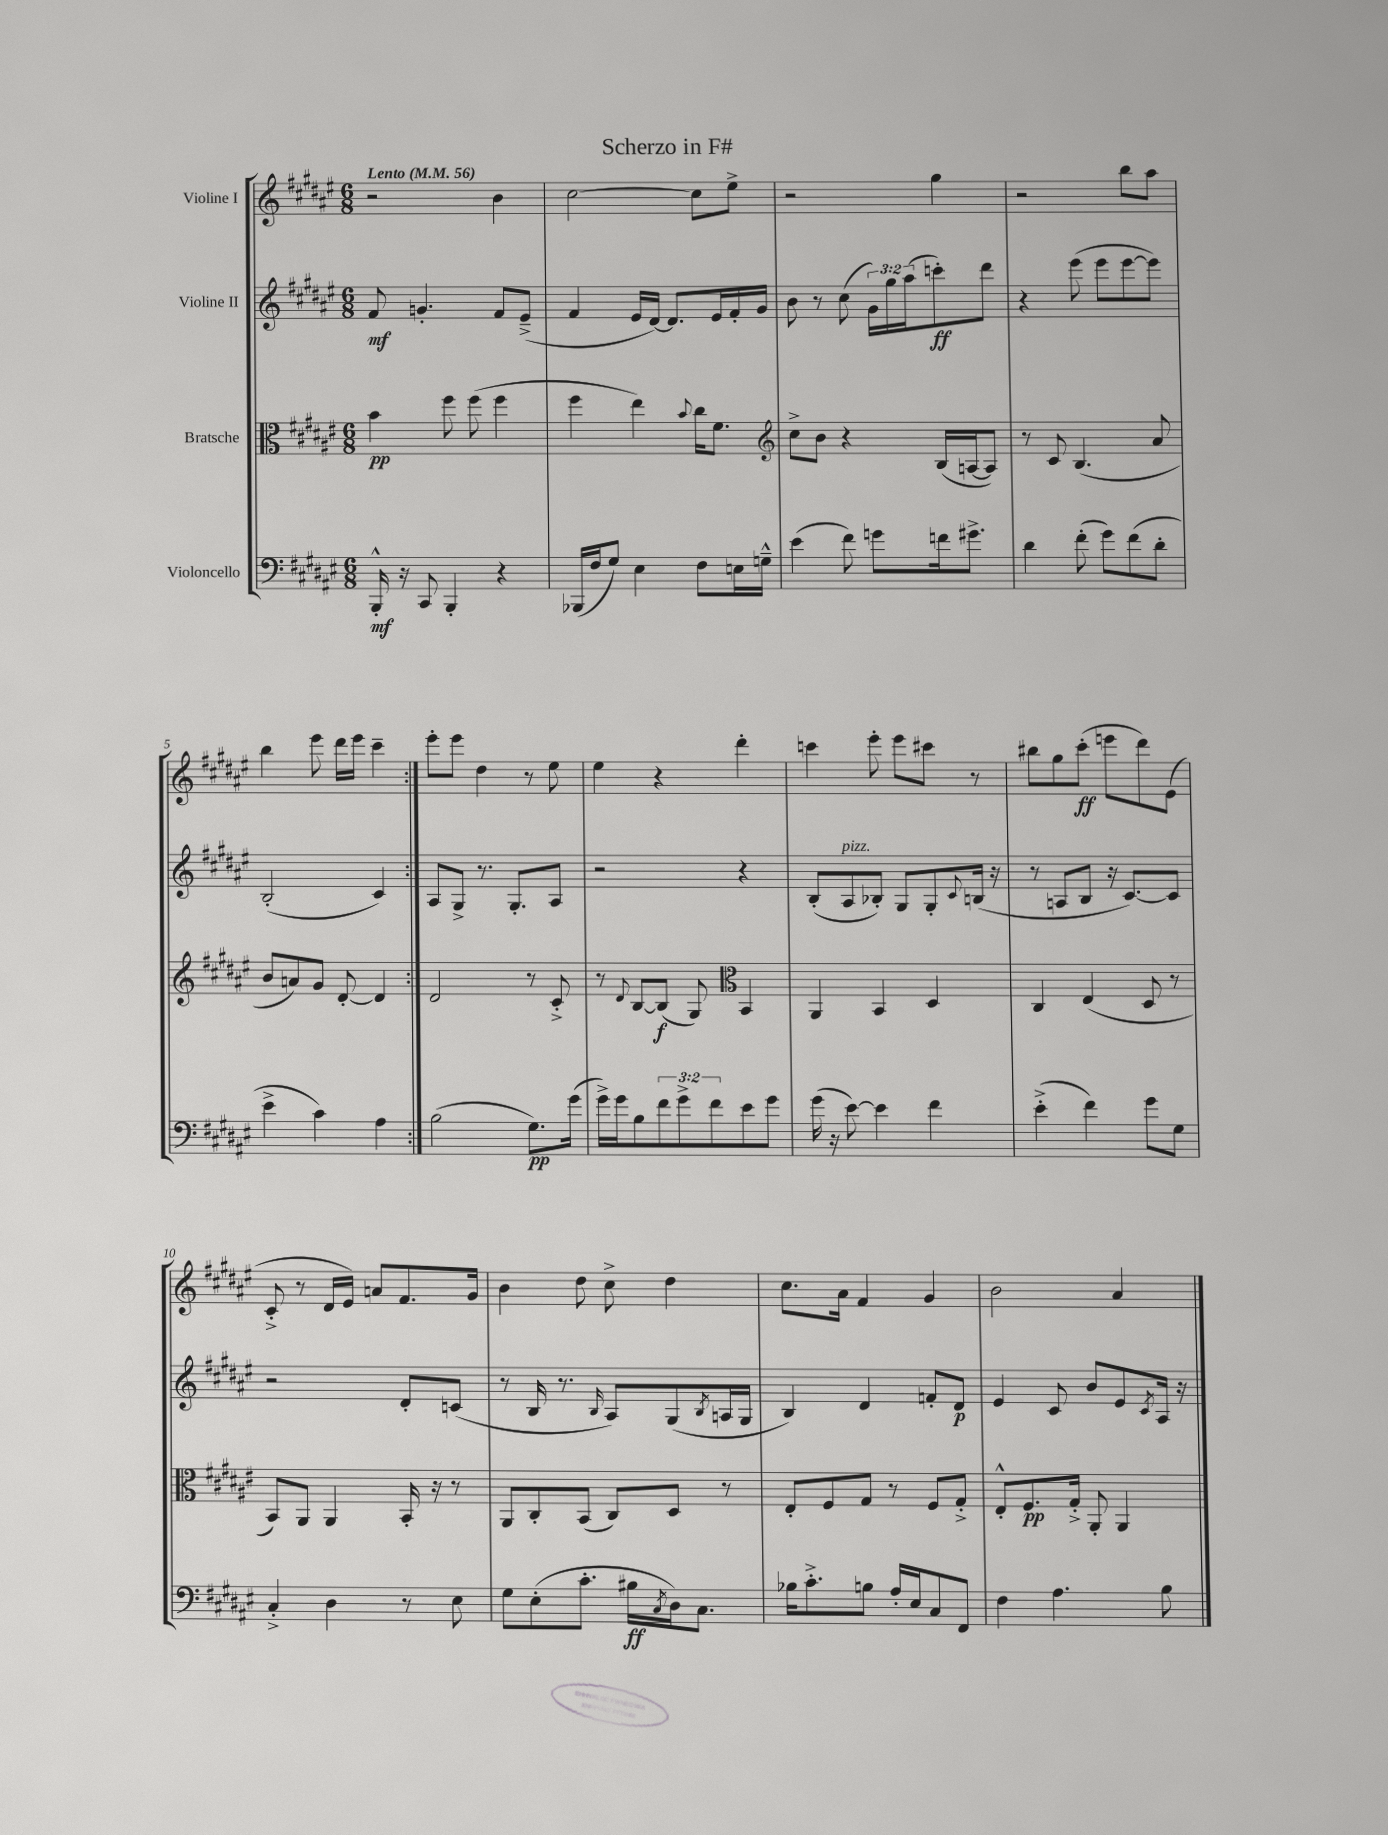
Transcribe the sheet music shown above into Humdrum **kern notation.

**kern	**dynam	**kern	**dynam	**kern	**dynam	**kern	**dynam
*part4	*part4	*part3	*part3	*part2	*part2	*part1	*part1
*staff4	*staff4	*staff3	*staff3	*staff2	*staff2	*staff1	*staff1
*I"Violoncello	*	*I"Bratsche	*	*I"Violine II	*	*I"Violine I	*
*clefF4	*	*clefC3	*	*clefG2	*	*clefG2	*
*k[f#c#g#d#a#e#]	*	*k[f#c#g#d#a#e#]	*	*k[f#c#g#d#a#e#]	*	*k[f#c#g#d#a#e#]	*
*M6/8	*	*M6/8	*	*M6/8	*	*M6/8	*
*MM56	*	*MM56	*	*MM56	*	*MM56	*
=1	=1	=1	=1	=1	=1	=1	=1
!	!	!	!	!	!	!LO:TX:a:B:t=Lento	!
16BBB'^^/	mf	4b\	pp	8f#/	mf	2r	.
16r	.	.	.	.	.	.	.
8CC#/	.	.	.	4.gn'/	.	.	.
4BBB'/	.	8ff#\	.	.	.	.	.
.	.	(8ff#\	.	.	.	.	.
4r	.	4ff#\	.	8f#/L	.	4b\	.
.	.	.	.	(8e#~^/J	.	.	.
=2	=2	=2	=2	=2	=2	=2	=2
(16BBB-X/LL	.	4ff#\	.	4f#/	.	[2cc#\	.
16F#/J	.	.	.	.	.	.	.
8G#/J)	.	.	.	.	.	.	.
4E#\	.	4ee#\)	.	16e#/LL	.	.	.
.	.	.	.	[16d#/JJ)	.	.	.
.	.	.	.	8.d#/L]	.	.	.
.	.	8qqb/	.	.	.	.	.
8F#\L	.	16cc#\KL	.	.	.	8cc#\L]	.
.	.	8.f#\J	.	16e#/L	.	.	.
16En\L	.	.	.	16f#'/	.	8ee#^\J	.
16Gn~^^\JJ	.	.	.	16g#/JJ	.	.	.
=3	=3	=3	=3	=3	=3	=3	=3
*	*	*clefG2	*	*	*	*	*
(4e#\	.	8cc#^\L	.	8b\	.	2r	.
.	.	8b\J	.	8r	.	.	.
8f#\)	.	4r	.	(8cc#\	.	.	.
8gn\L	.	.	.	24g#\LL)	.	.	.
.	.	.	.	24gg#\	.	.	.
.	.	.	.	(24aa#\J	.	.	.
16fn\k	.	(16B/LL	.	8cccn'\)	ff	4gg#\	.
8.g#X^\J	.	[16An/J	.	.	.	.	.
.	.	8A/J])	.	8ddd#\J	.	.	.
=4	=4	=4	=4	=4	=4	=4	=4
4d#\	.	8r	.	4r	.	2r	.
.	.	8c#/	.	.	.	.	.
(8f#'\	.	(4.B/	.	(8eee#\	.	.	.
8g#\L)	.	.	.	8eee#\L	.	.	.
(8f#\	.	.	.	[8eee#\	.	8bb\L	.
8d#'\J	.	8a#/	.	8eee#\J])	.	8aa#\J	.
!!LO:LB:g=z
=5	=5	=5	=5	=5	=5	=5	=5
4e#^\	.	8b/L	.	(2B'/	.	4bb\	.
.	.	8an/)	.	.	.	.	.
4c#\)	.	8g#/J	.	.	.	8eee#\	.
.	.	[8d#'/	.	.	.	16ddd#\LL	.
.	.	.	.	.	.	16eee#\JJ	.
4A#\	.	4d#/]	.	4c#/)	.	4ccc#~\	.
=6:|!	=6:|!	=6:|!	=6:|!	=6:|!	=6:|!	=6:|!	=6:|!
(2B\	.	2d#/	.	8A#/L	.	8eee#'\L	.
.	.	.	.	8G#^/J	.	8eee#\J	.
.	.	.	.	8.r	.	4dd#\	.
.	.	.	.	8.G#'/L	.	.	.
8.G#\L)	pp	8r	.	.	.	8r	.
.	.	8c#'^/	.	8A#/J	.	8ee#\	.
(16g#\Jk	.	.	.	.	.	.	.
=7	=7	=7	=7	=7	=7	=7	=7
16g#^\LL)	.	8r	.	2r	.	4ee#\	.
16g#\J	.	.	.	.	.	.	.
.	.	8qqd#/	.	.	.	.	.
8B\	.	[8B/L	.	.	.	.	.
12f#\	.	(8B/J]	f	.	.	4r	.
12g#^\	.	.	.	.	.	.	.
.	.	8G#/)	.	.	.	.	.
12f#\	.	.	.	.	.	.	.
*	*	*clefC3	*	*	*	*	*
8e#\	.	4BB/	.	4r	.	4ddd#'\	.
8g#\J	.	.	.	.	.	.	.
=8	=8	=8	=8	=8	=8	=8	=8
(16g#\	.	4AA#/	.	(8B'/L	.	4cccn\	.
16r	.	.	.	.	.	.	.
!	!	!	!	!LO:TX:a:i:t=pizz.	!	!	!
[8e#\)	.	.	.	8A#/	.	.	.
4e#\]	.	4BB/	.	8B-X'/J)	.	8eee#'\	.
.	.	.	.	8G#/L	.	8eee#\L	.
4f#\	.	4D#/	.	8G#'/	.	8ccc#X\J	.
.	.	.	.	8qqc#/	.	.	.
.	.	.	.	(16Bn/Jk	.	8r	.
.	.	.	.	16r	.	.	.
=9	=9	=9	=9	=9	=9	=9	=9
(4e#'^\	.	4C#/	.	8r	.	8bb#X\L	.
.	.	.	.	8An/L	.	8gg#\	.
4f#\)	.	(4E#/	.	8B/J	.	(8ccc#'\J	ff
.	.	.	.	16r	.	8eeen\L	.
.	.	.	.	[8.c#/L)	.	.	.
8g#\L	.	8D#/	.	.	.	8ddd#\)	.
8G#\J	.	8r	.	8c#/J]	.	(8e#\J	.
!!LO:LB:g=z
=10	=10	=10	=10	=10	=10	=10	=10
4C#'^/	.	8BB/L)	.	2r	.	8c#'^/	.
.	.	8AA#/J	.	.	.	8r	.
4D#\	.	4AA#/	.	.	.	16d#/LL	.
.	.	.	.	.	.	16e#/JJ)	.
.	.	.	.	.	.	8an/L	.
8r	.	16BB'/	.	8d#'/L	.	8.f#/	.
.	.	16r	.	.	.	.	.
8E#\	.	8r	.	(8cn/J	.	.	.
.	.	.	.	.	.	16g#/Jk	.
=11	=11	=11	=11	=11	=11	=11	=11
8G#\L	.	8AA#/L	.	8r	.	4b\	.
(8E#'\	.	8C#'/	.	16B/	.	.	.
.	.	.	.	8.r	.	.	.
8.c#'\J	.	(8BB/J	.	.	.	8dd#\	.
.	.	.	.	16qqB/	.	.	.
.	.	8C#/L)	.	8A#/L)	.	8cc#^\	.
16B#X\LL	ff	.	.	.	.	.	.
8qC#/	.	.	.	.	.	.	.
16D#\J)	.	8D#/J	.	(8G#/	.	4dd#\	.
8.C#\J	.	.	.	.	.	.	.
.	.	.	.	8qB/	.	.	.
.	.	8r	.	16An/L	.	.	.
.	.	.	.	16G#/JJ	.	.	.
=12	=12	=12	=12	=12	=12	=12	=12
16B-X\KL	.	8E#'/L	.	4B/)	.	8.cc#\L	.
8.c#'^\	.	.	.	.	.	.	.
.	.	8F#/	.	.	.	.	.
.	.	.	.	.	.	16a#\Jk	.
8Bn\J	.	8G#/J	.	4d#/	.	4f#/	.
16A#'/LL	.	8r	.	.	.	.	.
16E#/J	.	.	.	.	.	.	.
8C#/	.	8F#/L	.	8fn'/L	.	4g#/	.
8FF#/J	.	8G#'^/J	.	8d#/J	p	.	.
=13	=13	=13	=13	=13	=13	=13	=13
4F#\	.	8E#'^^/L	.	4e#/	.	2b\	.
.	.	8.F#/	pp	.	.	.	.
4.A#\	.	.	.	8c#/	.	.	.
.	.	16G#'^/Jk	.	.	.	.	.
.	.	8AA#'/	.	8b/L	.	.	.
.	.	4AA#/	.	8e#/	.	4a#/	.
.	.	.	.	8qc#/	.	.	.
8B\	.	.	.	16A#/Jk	.	.	.
.	.	.	.	16r	.	.	.
==	==	==	==	==	==	==	==
*-	*-	*-	*-	*-	*-	*-	*-
